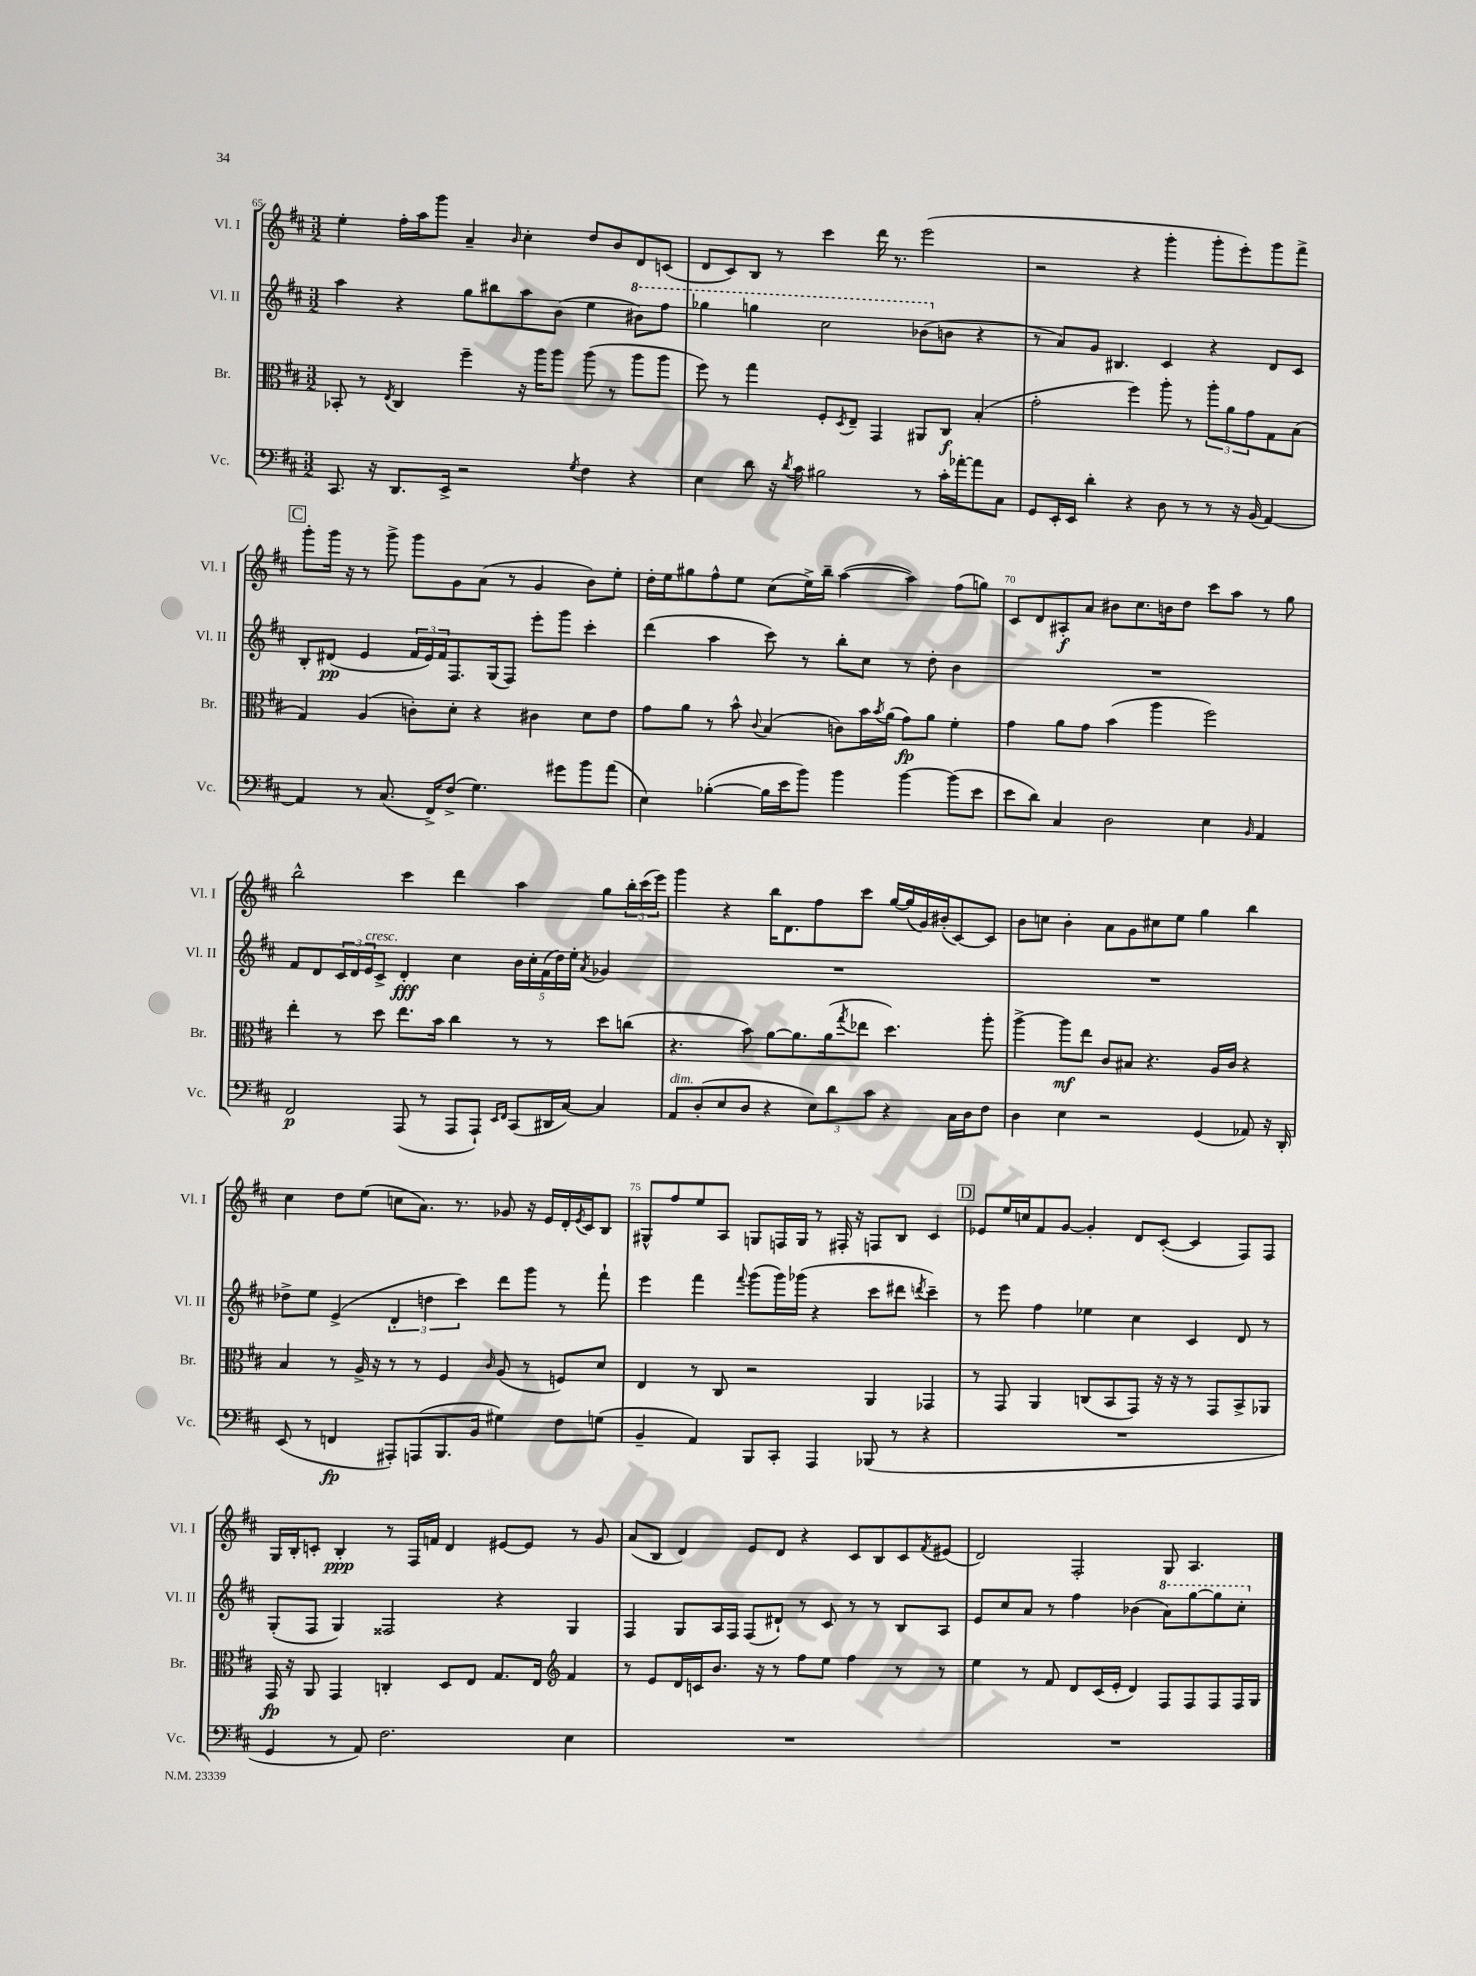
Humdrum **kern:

**kern	**kern	**kern	**kern
*staff4	*staff3	*staff2	*staff1
*clefF4	*clefC3	*clefG2	*clefG2
*k[f#c#]	*k[f#c#]	*k[f#c#]	*k[f#c#]
*M3/2	*M3/2	*M3/2	*M3/2
8.CC#/	8BB-'/	4aa\	4ee'\
.	8r	.	.
16r	.	.	.
.	8qE/	.	.
8.DD/L	4C#/	4r	16ff#'\LL
.	.	.	16aa\J
.	.	.	8ggg\J
16EE^/Jk	.	.	.
2r	4ff#~\	8gg\L	4a~/
.	.	8bb#\	.
.	.	.	16qqb/
.	16r	8aa\	4cc#'\
.	16aa\LK	.	.
.	8aa\J	(8b\J	.
8qG/	.	.	.
4F#\	(8aa\	4ee\	8dd/L
.	8r	.	8b/
4r	8aa\L	8bb#\L)	8d/
.	8aa\J	8fff#\J	(8c/J
=	=	=	=
4E\	8ff#\)	4ggg-\	8d/L
.	8r	.	8c#/)
8d\	4gg\	4ggg\	8B/J
16r	.	.	8r
8qd/	.	.	.
16c#\	.	.	.
2B#\	8F#'/L	2ccc#\	4ccc#\
.	8qD/	.	.
.	8E~/J	.	.
.	4GG/	.	16ddd\
.	.	.	8.r
8r	8AA#/L	(8bb-\L	(2eee\
16c#'\LL	8C#/J	8b\J	.
[16a-'\J	.	.	.
8a-\]	(4B'/	4r	.
8C#\J	.	.	.
=	=	=	=
8GG/L	2g'\	8r	2r
16EE'/L	.	8a/L)	.
16EE/JJ	.	.	.
4d'\	.	8g/J	.
.	.	4.B#/	.
4r	4ff#\)	.	4r
8D\	8aa'\	4c#/	4ggg'\
8r	8r	.	.
8r	12aa'\L	4r	8ggg'\L
.	12a\	.	.
16r	.	.	8eee'\)
.	12g\	.	.
(16BB/	.	.	.
[4AA/)	8G\	8d/L	8ggg\
.	(8B\J	8c#/J	8fff#^\J
=	=	=	=
4AA/]	4G/)	8B'/L	8ggg'\L
.	.	(8d#/J	16ggg\Jk
.	.	.	16r
8r	(4A/	4e/	8r
(8.C#/	.	.	8ggg^\
.	8c'\L)	24f#/LL	8ggg\L
.	.	24e/)	.
16FF#^/LK)	.	.	.
.	.	24f#/J	.
(8F#^/J	8d'\J	8.F#/	8g\
4.G\)	4r	.	(8a\J
.	.	(16G/k	.
.	.	8F#/J)	8r
.	4c#\	8eee'\L	4g/
8g#\L	.	8ggg\J	.
8b\	8d\L	4ccc#'\	8b\L)
(8a\J	8e\J	.	8ee'\J
=	=	=	=
4E\)	8g\L	(4ddd\	16dd'\LL
.	.	.	16ee\J
.	8a\J	.	8gg#\
([4B-'\	8r	4aa\	8ff#^^\
.	8b^^\	.	8ee\J
.	8qqc#/	.	.
16B-\]LL	(4B/	8ccc#\)	(8cc#\L
16e\J	.	.	.
8b\J)	.	8r	16ee^\L)
.	.	.	16bb~\JJ
4b\	8c\L)	8bb'\L	([4aa\
.	16b\L	8cc#\J	.
.	8qb/	.	.
.	(16a\JJ	.	.
[4b\	8g\L)	8r	4aa\])
.	8a\J	8dd'\	.
(8b\]L	4f#'\	4b\	(8ff#\L
8e\J	.	.	8gg\J)
=	=	=	=
8e\L	4g\	1.r	8c#/L
8d\J)	.	.	8d/
4C#/	8a\L	.	8A#'/
.	8g\J	.	8a/J
2D\	(4b\	.	8b#\L
.	.	.	8.cc#\
.	4aa\	.	.
.	.	.	16b\k
.	.	.	8dd\J
4E\	2ff#\)	.	8ccc#\L
.	.	.	8aa\J
16qqBB/	.	.	.
4AA/	.	.	8r
.	.	.	8gg\
=	=	=	=
2FF#/	4ee'\	8f#/L	2bb^^\
.	.	8d/	.
.	8r	24c#/L	.
.	.	24d/	.
.	.	24e/J	.
.	8dd\	8c#^/J	.
(8AAA/	8.ee\L	4d'/	4ccc#\
8r	.	.	.
.	16b\Jk	.	.
8AAA/L	4cc#\	4cc#\	4ddd\
8AAA`/J)	.	.	.
16qqEE/LL	.	.	.
16qqFF#/JJ	.	.	.
(8CC#/L	8r	20b\LL	4aa\
.	.	20cc#'\	.
.	.	(20f#\	.
16DD#/L	8r	.	.
.	.	20dd\)	.
[16C#/JJ)	.	.	.
.	.	20ee'\JJ	.
.	.	8qa/	.
4C#/]	8dd\L	4g-/	8gg\L
.	(8cc\J	.	24bb'\L
.	.	.	(24ccc#\
.	.	.	24eee\JJ)
=	=	=	=
8AA/L	4.r	1.r	4ggg\
(8D'/	.	.	.
8E/	.	.	4r
8D/J	8b\)	.	.
4r	[8a\L	.	16bb\LK
.	.	.	8.d\
.	8.a\]	.	.
12E\L)	.	.	8ff#\
.	(16a\k	.	.
12d\	.	.	.
.	8qgg/	.	.
.	8ee-\J	.	8ccc#\J
12c#\J	.	.	.
4r	4.dd\)	.	[16gg/LL
.	.	.	(16gg/]
.	.	.	16g/)
.	.	.	(16b#'/J
16C#\LL	.	.	[8c#/)
16D\J	.	.	.
8F#\J	8aa'\	.	8c#/]J
=	=	=	=
4D\	[4aa^\	1.r	8b\L
.	.	.	8cc\J
4E\	8aa\]L	.	4b'\
.	8ee\J	.	.
2r	8c#/L	.	8a\L
.	8B#/J	.	8g\
.	4.r	.	8cc#\
.	.	.	8ee\J
(4GG/	.	.	4gg\
.	16A/LL	.	.
.	16c#/JJ	.	.
8AA-/)	4r	.	4bb\
16r	.	.	.
16DD'/	.	.	.
=	=	=	=
(8EE/	4B/	8dd-^\L	4cc#\
8r	.	8ee\J	.
4FF/	8r	(4e^/	8dd\L
.	16A^/	.	(8ee\J
.	16r	.	.
8AAA#'/L)	8r	6d'/	8cc\L
(8AAA/	8r	.	8.a\J)
.	.	6dd\	.
8.BBB/	4F#/	.	.
.	.	.	8.r
.	.	6ccc#\)	.
16BB/Jk	.	.	.
.	16qqc#/	.	.
4G#\)	(8A/	8ddd\L	8g-/
.	8r	8ggg\J	16r
.	.	.	16e/LL
8F#\L	8F/L)	8r	16d'/
.	.	.	8qe/
.	.	.	16c#/J
(8G\J	8d/J	8fff#`\	8B/J
=	=	=	=
4BB~/	4E/	4eee\	8G#^^/L
.	.	.	8ff#/
4AA/)	8r	4fff#\	8ee/
.	8C#/	.	8A/J
.	.	8qqfff#/	.
8BBB/L	2r	(8ggg\L	8G/L
8CC#'/J	.	16ggg\L)	16F/L
.	.	(16ggg-\JJ	16G/JJ
4AAA/	.	4r	8r
.	.	.	16F#'/
.	.	.	16r
(8BBB-/	4AA/	8ccc#\L	8F/L
8r	.	8ddd#\J	8B/J
.	.	8qddd/	.
4r	4GG-/	4ccc#~\)	4c#/
=	=	=	=
1.r	8r	8r	8e-/L
.	8GG/	8eee\	16ee/L
.	.	.	16cc/J
.	4AA/	4ff#\	8f#/
.	.	.	[8g/J
.	(8C/L	4ee-\	4g'/]
.	8BB/	.	.
.	8GG/J)	4cc#\	8d/L
.	16r	.	([8c#'/J
.	16r	.	.
.	8r	4c#/	4c#/]
.	8GG/L	.	.
.	8BB^/	8d/	8F#/L)
.	8AA-/J	8r	8F#/J
=	=	=	=
4GG/	16GG/	(8G'/L	16G/LL
.	16r	.	16B'/J
.	8AA/	8F#/J	8c'/J
8r	4GG/	4G/)	4B'/
8AA/)	.	.	.
2.F#\	4C'/	2F##/	8r
.	.	.	16F#/LL
.	.	.	16f/JJ
.	8D/L	.	4d/
.	8E/J	.	.
.	8.G/L	4r	[8e#/L
.	.	.	8e#/]J
.	16E/Jk	.	.
*	*clefG2	*	*
4E\	4f#/	4G/	8r
.	.	.	8g/
=	=	=	=
1.r	8r	4F#/	(8a/L
.	8e/L	.	8B/J
.	16d/L	8G/L	4d/)
.	16c/J	.	.
.	8.b/J	16A/L	.
.	.	16F#/JJ	.
.	.	(8F#/L	8e/L
.	16r	.	.
.	8r	8d#`/J)	8d/J
.	8ff#\L	8r	4r
.	8ee\J	8c#/	.
.	4ff#\	8r	8c#/L
.	.	8r	8B/
.	8r	8B/L	8c#/
.	.	.	8qf#/
.	8r	8A/J	(8e#/J
=	=	=	=
1.r	4ee\	8e/L	2d/)
.	.	8cc#/	.
.	8r	8a/J	.
.	8f#/	8r	.
.	8d/L	4ff#\	2F#'/
.	(16c#/L	.	.
.	16e'/JJ	.	.
.	4d/)	(4b-\	.
.	8F#/L	8aa\L)	8G/
.	8F#/	[8ggg\	4.A/
.	8F#/	8ggg\]	.
.	16F#/L	8ccc#'\J	.
.	16G/JJ	.	.
==	==	==	==
*-	*-	*-	*-
